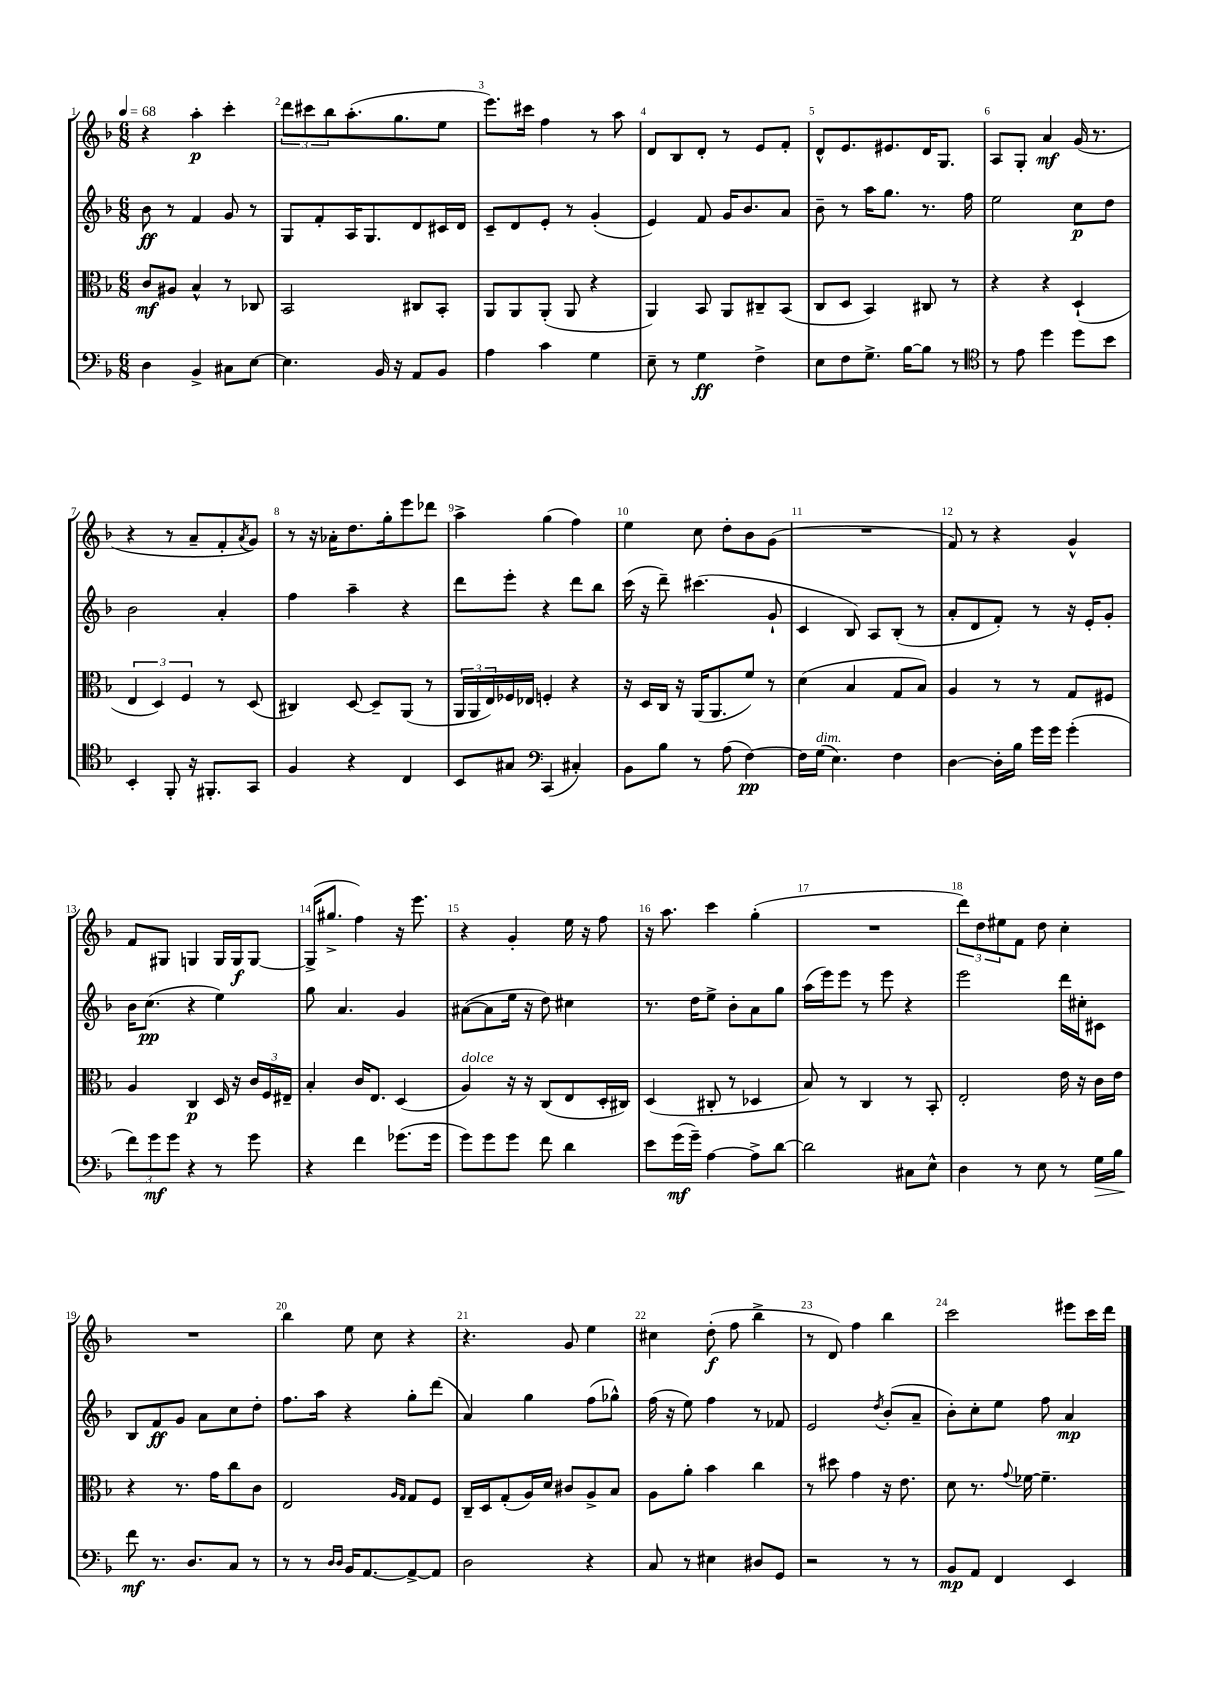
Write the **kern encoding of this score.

**kern	**dynam	**kern	**dynam	**kern	**dynam	**kern	**dynam
*part4	*part4	*part3	*part3	*part2	*part2	*part1	*part1
*staff4	*staff4	*staff3	*staff3	*staff2	*staff2	*staff1	*staff1
*clefF4	*	*clefC3	*	*clefG2	*	*clefG2	*
*k[b-]	*	*k[b-]	*	*k[b-]	*	*k[b-]	*
*M6/8	*	*M6/8	*	*M6/8	*	*M6/8	*
*MM68	*	*MM68	*	*MM68	*	*MM68	*
=1	=1	=1	=1	=1	=1	=1	=1
4D\	.	8c/L	mf	8b-\	ff	4r	.
.	.	8A#X/J	.	8r	.	.	.
4BB-^/	.	4B-^^/	.	4f/	.	4aa'\	p
8C#X\L	.	8r	.	8g/	.	4ccc'\	.
[8E\J	.	8C-X/	.	8r	.	.	.
=2	=2	=2	=2	=2	=2	=2	=2
4.E\]	.	2BB-/	.	8G/L	.	12ddd\L	.
.	.	.	.	.	.	12ccc#X\	.
.	.	.	.	8f'/	.	.	.
.	.	.	.	.	.	12bb-\	.
.	.	.	.	16A/K	.	(8.aa'\	.
.	.	.	.	8.G/	.	.	.
16BB-/	.	.	.	.	.	.	.
16r	.	.	.	.	.	8.gg\	.
8AA/L	.	8C#X/L	.	8d/	.	.	.
8BB-/J	.	8BB-'/J	.	16c#X/L	.	8ee\J	.
.	.	.	.	16d/JJ	.	.	.
=3	=3	=3	=3	=3	=3	=3	=3
4A\	.	8AA/L	.	8c~/L	.	8.eee\L)	.
.	.	8AA/	.	8d/	.	.	.
.	.	.	.	.	.	16ccc#X\Jk	.
4c\	.	(8AA'/J	.	8e'/J	.	4ff\	.
.	.	8AA/	.	8r	.	.	.
4G\	.	4r	.	(4g'/	.	8r	.
.	.	.	.	.	.	8aa\	.
=4	=4	=4	=4	=4	=4	=4	=4
8E~\	.	4AA/)	.	4e/)	.	8d/L	.
8r	.	.	.	.	.	8B-/	.
4G\	ff	8BB-/	.	8f/	.	8d'/J	.
.	.	8AA/L	.	16g/KL	.	8r	.
.	.	.	.	8.b-/	.	.	.
4F^\	.	8C#X~/	.	.	.	8e/L	.
.	.	(8BB-/J	.	8a/J	.	8f'/J	.
=5	=5	=5	=5	=5	=5	=5	=5
8E\L	.	8C/L	.	8b-~\	.	8d^^/L	.
8F\	.	8D/J	.	8r	.	8.e/	.
8.G^\J	.	4BB-/)	.	16aa\KL	.	.	.
.	.	.	.	8.gg\J	.	8.e#X/	.
[16B-\KL	.	.	.	.	.	.	.
8B-\J]	.	8C#X/	.	8.r	.	16d/K	.
.	.	.	.	.	.	8.G/J	.
8r	.	8r	.	.	.	.	.
.	.	.	.	16ff\	.	.	.
=6	=6	=6	=6	=6	=6	=6	=6
*clefC4	*	*	*	*	*	*	*
8r	.	4r	.	2ee\	.	8A/L	.
8e\	.	.	.	.	.	8G'/J	.
4dd\	.	4r	.	.	.	4a/	mf
8dd\L	.	(4D`/	.	8cc\L	p	(16g/	.
.	.	.	.	.	.	8.r	.
8b-\J	.	.	.	8dd\J	.	.	.
!!LO:LB:g=z
=7	=7	=7	=7	=7	=7	=7	=7
4BB-'/	.	6E/	.	2b-\	.	4r	.
.	.	6D/)	.	.	.	.	.
8FF'/	.	.	.	.	.	8r	.
.	.	6F/	.	.	.	.	.
16r	.	.	.	.	.	8a~/L	.
8.FF#X'/L	.	.	.	.	.	.	.
.	.	8r	.	4a'/	.	8f'/	.
.	.	.	.	.	.	8qa/	.
8GG/J	.	(8D/	.	.	.	8g/J)	.
=8	=8	=8	=8	=8	=8	=8	=8
4F/	.	4C#X/)	.	4ff\	.	8r	.
.	.	.	.	.	.	16r	.
.	.	.	.	.	.	16a-X'\KL	.
4r	.	[8D/	.	4aa~\	.	8.dd\	.
.	.	8D~/L]	.	.	.	.	.
.	.	.	.	.	.	16gg'\k	.
4C/	.	(8AA/J	.	4r	.	8eee\	.
.	.	8r	.	.	.	8ddd-X\J	.
=9	=9	=9	=9	=9	=9	=9	=9
8BB-/L	.	24AA/LL	.	8ddd\L	.	4aa^\	.
.	.	24AA/	.	.	.	.	.
.	.	24E/)	.	.	.	.	.
8G#X/J	.	16F-X/	.	8eee'\J	.	.	.
.	.	16E-X/JJ	.	.	.	.	.
*clefF4	*	*	*	*	*	*	*
(4CC/	.	4Fn'/	.	4r	.	(4gg\	.
4C#X'/)	.	4r	.	8ddd\L	.	4ff\)	.
.	.	.	.	8bb-\J	.	.	.
=10	=10	=10	=10	=10	=10	=10	=10
8BB-\L	.	16r	.	(16ccc\	.	4ee\	.
.	.	16D/LL	.	16r	.	.	.
8B-\J	.	16C/JJ	.	8ddd~\)	.	.	.
.	.	16r	.	.	.	.	.
8r	.	(16AA/KL	.	(4.ccc#X\	.	8cc\	.
.	.	8.AA/	.	.	.	.	.
(8A\	.	.	.	.	.	8dd'\L	.
[4F\)	pp	8f/J)	.	.	.	8b-\	.
.	.	8r	.	8g`/	.	(8g\J	.
=11	=11	=11	=11	=11	=11	=11	=11
16F\LL]	.	(4d\	.	4c/	.	2.r	.
!LO:TX:a:i:t=dim.	!	!	!	!	!	!	!
(16G\JJ	.	.	.	.	.	.	.
4.E\)	.	.	.	.	.	.	.
.	.	4B-/	.	8B-/)	.	.	.
.	.	.	.	8A/L	.	.	.
4F\	.	8G/L	.	(8B-'/J	.	.	.
.	.	8B-/J)	.	8r	.	.	.
=12	=12	=12	=12	=12	=12	=12	=12
[4D\	.	4A/	.	8a'/L	.	8f/)	.
.	.	.	.	8d/	.	8r	.
16D'\LL]	.	8r	.	8f'/J)	.	4r	.
16B-\JJ	.	.	.	.	.	.	.
16g\LL	.	8r	.	8r	.	.	.
16g\JJ	.	.	.	.	.	.	.
(4g'\	.	8G/L	.	16r	.	4g^^/	.
.	.	.	.	16e'/KL	.	.	.
.	.	8F#X/J	.	8g'/J	.	.	.
!!LO:LB:g=z
=13	=13	=13	=13	=13	=13	=13	=13
12f\L)	.	4A/	.	16b-\KL	.	8f/L	.
.	.	.	.	(8.cc\J	pp	.	.
12g\	mf	.	.	.	.	.	.
.	.	.	.	.	.	8G#X/J	.
12g\J	.	.	.	.	.	.	.
4r	.	4C/	p	4r	.	4Gn/	.
8r	.	16D/	.	4ee\)	.	16G/LL	.
.	.	16r	.	.	.	16G/J	f
8g\	.	24c/LL	.	.	.	[8G/J	.
.	.	24F/	.	.	.	.	.
.	.	24E#X~/JJ	.	.	.	.	.
=14	=14	=14	=14	=14	=14	=14	=14
4r	.	4B-'/	.	8gg\	.	(16G^/KL]	.
.	.	.	.	.	.	8.gg#X^/J	.
.	.	.	.	4.a/	.	.	.
4f\	.	16c/KL	.	.	.	4ff\)	.
.	.	8.E/J	.	.	.	.	.
(8.g-X\L	.	(4D/	.	4g/	.	16r	.
.	.	.	.	.	.	8.eee\	.
16g-\Jk	.	.	.	.	.	.	.
=15	=15	=15	=15	=15	=15	=15	=15
!	!	!LO:TX:a:i:t=dolce	!	!	!	!	!
8g\L)	.	4A/)	.	([8a#X\L	.	4r	.
8g\	.	.	.	8a#\]	.	.	.
8g\J	.	16r	.	16ee\Jk	.	4g'/	.
.	.	16r	.	16r	.	.	.
8f\	.	(8C/L	.	8dd\)	.	.	.
4d\	.	8E/	.	4cc#X\	.	16ee\	.
.	.	.	.	.	.	16r	.
.	.	16D'/L	.	.	.	8ff\	.
.	.	16C#X/JJ)	.	.	.	.	.
=16	=16	=16	=16	=16	=16	=16	=16
8e\L	.	(4D/	.	8.r	.	16r	.
.	.	.	.	.	.	8.aa\	.
(16g\L	mf	.	.	.	.	.	.
16g~\JJ)	.	.	.	16dd\KL	.	.	.
[4A\	.	8C#X'/	.	8ee^\J	.	4ccc\	.
.	.	8r	.	8b-'\L	.	.	.
8A^\L]	.	4D-X/	.	8a\	.	(4gg'\	.
[8d\J	.	.	.	8gg\J	.	.	.
=17	=17	=17	=17	=17	=17	=17	=17
2d\]	.	8B-/)	.	(16aa\LL	.	2.r	.
.	.	.	.	16eee\J)	.	.	.
.	.	8r	.	8eee\J	.	.	.
.	.	4C/	.	8r	.	.	.
.	.	.	.	8eee\	.	.	.
8C#X\L	.	8r	.	4r	.	.	.
8E^^\J	.	8BB-'/	.	.	.	.	.
=18	=18	=18	=18	=18	=18	=18	=18
4D\	.	2E'/	.	2eee\	.	12ddd\L)	.
.	.	.	.	.	.	12dd\	.
.	.	.	.	.	.	12ee#X\	.
8r	.	.	.	.	.	8f\J	.
8E\	.	.	.	.	.	8dd\	.
8r	.	16e\	.	16ddd\LL	.	4cc'\	.
.	.	16r	.	16cc#X'\J	.	.	.
!	!LO:HP:b	!	!	!	!	!	!
16G\LL	>	16c\LL	.	8c#X\J	.	.	.
16B-\JJ	.	16e\JJ	.	.	.	.	.
!!LO:LB:g=z
=19	=19	=19	=19	=19	=19	=19	=19
8f\	mf	4r	.	8B-/L	.	2.r	.
8.r	]	.	.	8f/	ff	.	.
.	.	8.r	.	8g/J	.	.	.
8.D/L	.	.	.	.	.	.	.
.	.	.	.	8a\L	.	.	.
.	.	16g\KL	.	.	.	.	.
8C/J	.	8cc\	.	8cc\	.	.	.
8r	.	8c\J	.	8dd'\J	.	.	.
=20	=20	=20	=20	=20	=20	=20	=20
8r	.	2E/	.	8.ff\L	.	4bb-\	.
8r	.	.	.	.	.	.	.
.	.	.	.	16aa\Jk	.	.	.
16qqD/LL	.	.	.	.	.	.	.
16qqD/JJ	.	.	.	.	.	.	.
16BB-/KL	.	.	.	4r	.	8ee\	.
[8.AA/	.	.	.	.	.	.	.
.	.	.	.	.	.	8cc\	.
.	.	16qqA/LL	.	.	.	.	.
.	.	16qqG/JJ	.	.	.	.	.
8AA^/_	.	8G/L	.	8gg'\L	.	4r	.
8AA/J]	.	8F/J	.	(8ddd\J	.	.	.
=21	=21	=21	=21	=21	=21	=21	=21
2D\	.	16C~/LL	.	4a/)	.	4.r	.
.	.	16D/J	.	.	.	.	.
.	.	(8G'/	.	.	.	.	.
.	.	16A/L)	.	4gg\	.	.	.
.	.	16d/JJ	.	.	.	.	.
.	.	8c#X/L	.	.	.	8g/	.
4r	.	8A^/	.	(8ff\L	.	4ee\	.
.	.	8B-/J	.	8gg-X^^\J)	.	.	.
=22	=22	=22	=22	=22	=22	=22	=22
8C/	.	8A\L	.	(16ff\	.	4cc#X\	.
.	.	.	.	16r	.	.	.
8r	.	8a'\J	.	8ee\)	.	.	.
4E#X\	.	4b-\	.	4ff\	.	(8dd'\	f
.	.	.	.	.	.	8ff\	.
8D#X/L	.	4cc\	.	8r	.	4bb-^\	.
8GG/J	.	.	.	8f-X/	.	.	.
=23	=23	=23	=23	=23	=23	=23	=23
2r	.	8r	.	2e/	.	8r	.
.	.	8dd#X\	.	.	.	8d/)	.
.	.	4g\	.	.	.	4ff\	.
.	.	.	.	8qdd/	.	.	.
8r	.	16r	.	(8b-'/L	.	4bb-\	.
.	.	8.e\	.	.	.	.	.
8r	.	.	.	8a~/J	.	.	.
=24	=24	=24	=24	=24	=24	=24	=24
8BB-/L	mp	8d\	.	8b-'\L)	.	2ccc\	.
8AA/J	.	8.r	.	8cc'\	.	.	.
4FF/	.	.	.	8ee\J	.	.	.
.	.	8qqg/	.	.	.	.	.
.	.	[16f-X\	.	.	.	.	.
.	.	4.f-~\]	.	8ff\	.	.	.
4EE/	.	.	.	4a/	mp	8eee#X\L	.
.	.	.	.	.	.	16ccc\L	.
.	.	.	.	.	.	16ddd\JJ	.
==	==	==	==	==	==	==	==
*-	*-	*-	*-	*-	*-	*-	*-
